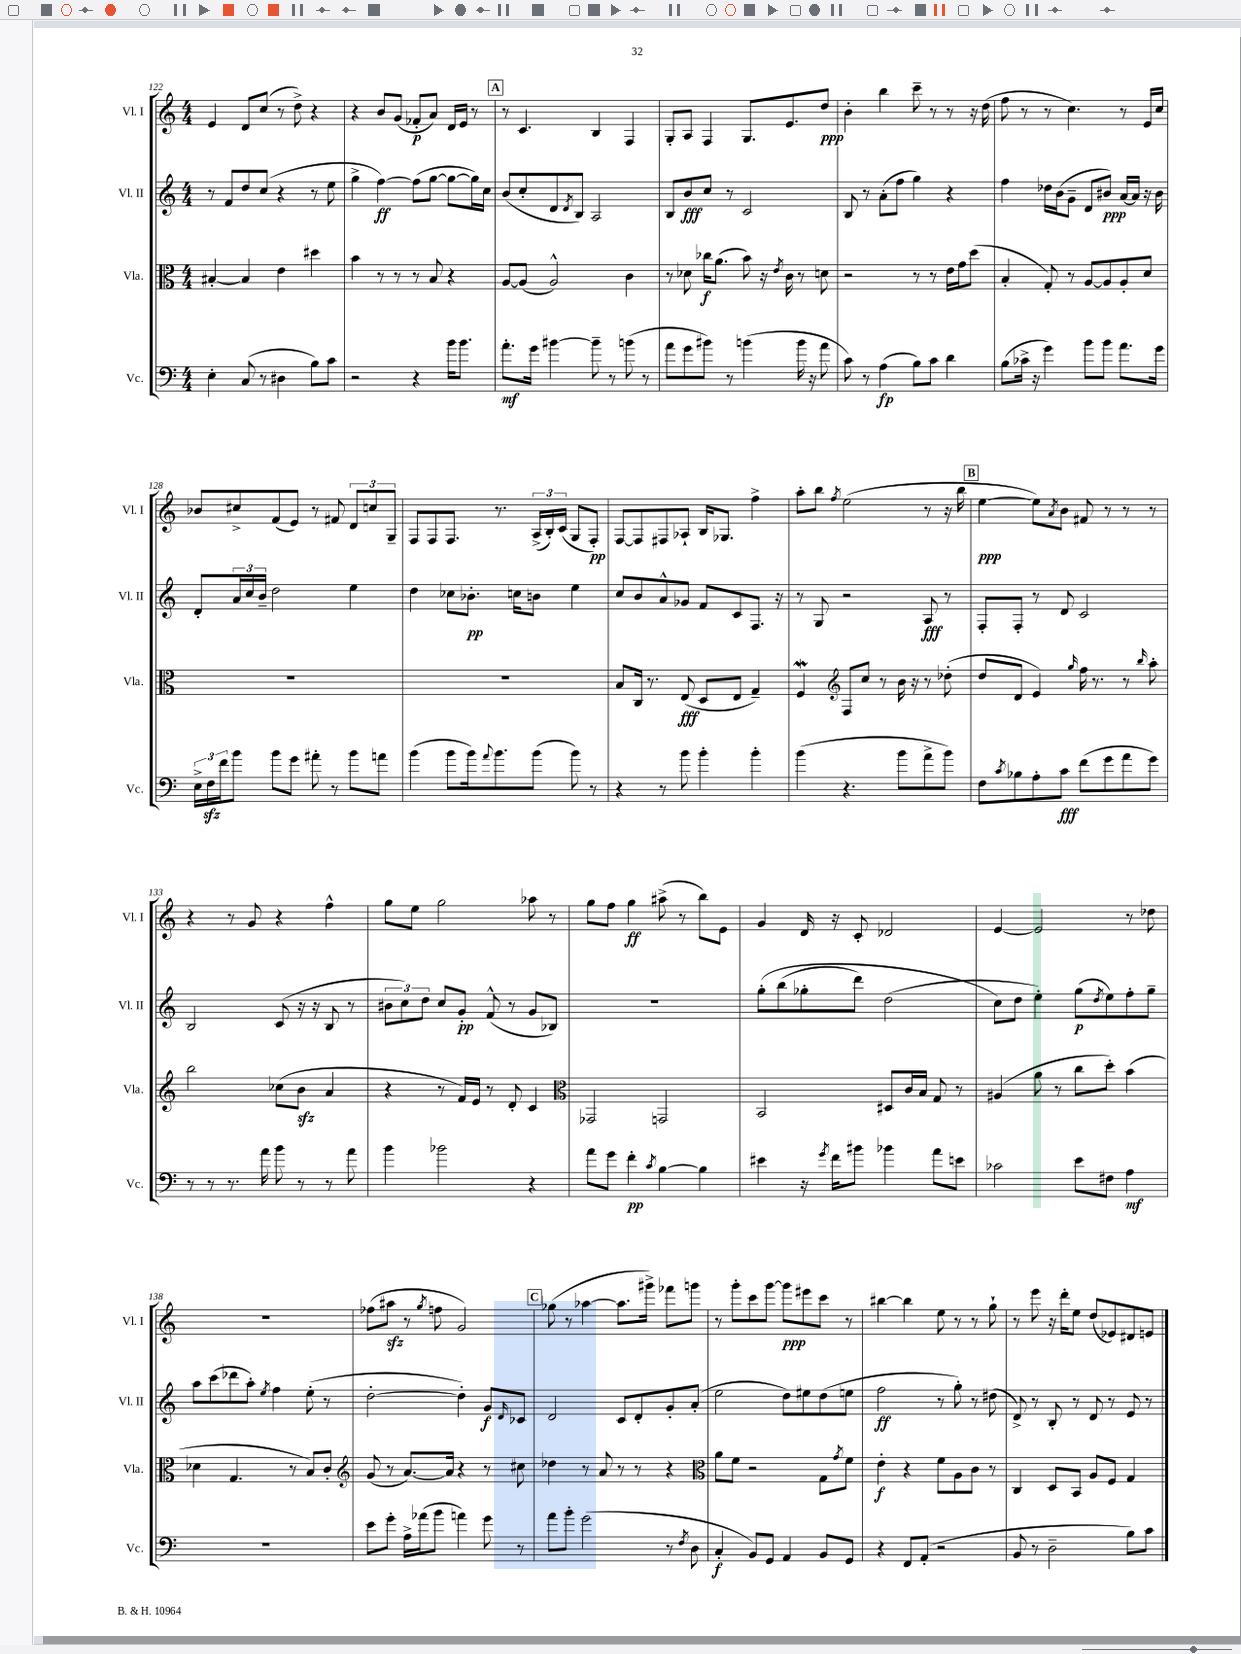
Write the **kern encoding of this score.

**kern	**dynam	**kern	**dynam	**kern	**dynam	**kern	**dynam
*part4	*part4	*part3	*part3	*part2	*part2	*part1	*part1
*staff4	*staff4	*staff3	*staff3	*staff2	*staff2	*staff1	*staff1
*I"Vc.	*	*I"Vla.	*	*I"Vl. II	*	*I"Vl. I	*
*I'Vc.	*	*I'Vla.	*	*I'Vl. II	*	*I'Vl. I	*
*clefF4	*	*clefC3	*	*clefG2	*	*clefG2	*
*k[]	*	*k[]	*	*k[]	*	*k[]	*
*M4/4	*	*M4/4	*	*M4/4	*	*M4/4	*
=122	=122	=122	=122	=122	=122	=122	=122
4E'\	.	[4B#X'/	.	8r	.	4e/	.
.	.	.	.	8f/L	.	.	.
(8C/	.	4B#/]	.	8dd/	.	8d/L	.
8r	.	.	.	(8cc/J	.	(8cc/J	.
4D#X\	.	4e\	.	4r	.	8r	.
.	.	.	.	.	.	8dd^\)	.
8B\L)	.	4dd#X\	.	8r	.	4r	.
8c\J	.	.	.	8ee\	.	.	.
=123	=123	=123	=123	=123	=123	=123	=123
2r	.	4b\	.	4gg^\	.	4r	.
.	.	8r	.	[4ff\)	ff	8b/L	.
.	.	8r	.	.	.	(8g/J	.
4r	.	8r	.	(8ff\L]	.	8f-X'/L	p
.	.	8B/	.	[8gg\J	.	8a/J)	.
16b\KL	.	4r	.	8gg\L_	.	16d/LL	.
8.b\J	.	.	.	.	.	16e/JJ	.
.	.	.	.	16gg\L])	.	8r	.
.	.	.	.	16cc\JJ	.	.	.
!!LO:REH:place=s1:t=A
=124	=124	=124	=124	=124	=124	=124	=124
8.a'\L	mf	[8A/L	.	(8b/L	.	8r	.
.	.	(8A/J]	.	8cc'/	.	4.c/	.
16g\Jk	.	.	.	.	.	.	.
[4b#X\	.	2A^^/)	.	8d/	.	.	.
.	.	.	.	8qd/	.	.	.
.	.	.	.	8B/J)	.	.	.
8b#~\]	.	.	.	2A/	.	4B/	.
8r	.	.	.	.	.	.	.
(8bn\	.	4c\	.	.	.	4F/	.
8r	.	.	.	.	.	.	.
=125	=125	=125	=125	=125	=125	=125	=125
8a\L	.	8r	.	8B/L	.	8G'/L	.
8g\	.	8d-X\	.	8b/	fff	8A/J	.
8b#X\J)	.	16cc-X\KL	f	8cc/J	.	4F/	.
.	.	(8.a\J	.	.	.	.	.
8r	.	.	.	8r	.	.	.
(4bn\	.	8b\)	.	2c/	.	8.G/L	.
.	.	16r	.	.	.	.	.
.	.	8qe/	.	.	.	.	.
.	.	16c\	.	.	.	8.e/	.
16b\	.	8r	.	.	.	.	.
16r	.	.	.	.	.	.	.
8a\	.	8dn\	.	.	.	8dd/J	ppp
=126	=126	=126	=126	=126	=126	=126	=126
8c\)	.	2r	.	8B/	.	4b'\	.
8r	.	.	.	8r	.	.	.
(4A\	fp	.	.	(8a'\L	.	4bb\	.
.	.	.	.	8ff\J	.	.	.
8B\L)	.	8r	.	4gg\)	.	8ccc~\	.
8c\J	.	8r	.	.	.	8r	.
4d\	.	16e\LL	.	4r	.	8r	.
.	.	16g\J	.	.	.	.	.
.	.	(8dd\J	.	.	.	16r	.
.	.	.	.	.	.	(16dd\	.
=127	=127	=127	=127	=127	=127	=127	=127
(8B\L	.	4B'/	.	4ff\	.	8ff\	.
16c-X^\Jk	.	.	.	.	.	8r	.
16r	.	.	.	.	.	.	.
4g\)	.	8G'/)	.	16dd-X\LL	.	8r	.
.	.	.	.	(16b\J	.	.	.
.	.	8r	.	8g~\J	.	4.cc\)	.
8b\L	.	[8A/L	.	8d/L	.	.	.
8b\J	.	8A/]	.	8b#X/J)	ppp	.	.
8.a\L	.	8A'/	.	[16a/LL	.	8r	.
.	.	.	.	16a/JJ]	.	.	.
.	.	8d/J	.	16r	.	16e/LL	.
16g\Jk	.	.	.	16b#\	.	16cc/JJ	.
!!LO:LB:g=z
=128	=128	=128	=128	=128	=128	=128	=128
24E^\LL	.	1r	.	8d'/L	.	8b-X/L	.
24Fzz\	.	.	.	.	.	.	.
24f\J	.	.	.	.	.	.	.
8b\J	.	.	.	24a/L	.	8cc#X^/	.
.	.	.	.	24cc/	.	.	.
.	.	.	.	24b~/JJ	.	.	.
8b\L	.	.	.	2dd\	.	(8f/	.
8g\J	.	.	.	.	.	8e/J)	.
8a#X'\	.	.	.	.	.	8r	.
8r	.	.	.	.	.	8f#X/	.
8b\L	.	.	.	4ee\	.	12d/L	.
.	.	.	.	.	.	12ccn/	.
8an\J	.	.	.	.	.	.	.
.	.	.	.	.	.	12G~/J	.
=129	=129	=129	=129	=129	=129	=129	=129
(4b\	.	1r	.	4dd\	.	8F/L	.
.	.	.	.	.	.	8F/	.
8b\L	.	.	.	8cc-X\L	.	8.F/J	.
16b\k)	.	.	.	8.b-X'\J	pp	.	.
8qqa/	.	.	.	.	.	.	.
8.b\	.	.	.	.	.	8.r	.
.	.	.	.	16ccn\KL	.	.	.
(8b\J	.	.	.	8bn\J	.	(24A^/LL	.
.	.	.	.	.	.	24B'/)	.
.	.	.	.	.	.	(24c/JJ	.
8b\)	.	.	.	4ee\	.	8G/L	.
8r	.	.	.	.	.	8F'/J)	pp
=130	=130	=130	=130	=130	=130	=130	=130
4r	.	8B/L	.	8cc/L	.	[8F/L	.
.	.	16C/Jk	.	8b/	.	8F/]	.
.	.	8.r	.	.	.	.	.
8r	.	.	.	8a^^/	.	8F#X/	.
8b\	.	(8E/	fff	8g-X/J	.	8A-X`/J	.
4b'\	.	8D/L	.	8f/L	.	16B/KL	.
.	.	.	.	.	.	8.G-X/J	.
.	.	8E/J	.	8c/	.	.	.
4b'\	.	4G~/)	.	8.F/J	.	4ff^\	.
.	.	.	.	16r	.	.	.
=131	=131	=131	=131	=131	=131	=131	=131
(4b\	.	4Fw/	.	8r	.	8aa'\L	.
.	.	.	.	8G/	.	8bb\J	.
*	*	*clefG2	*	*	*	*	*
.	.	.	.	.	.	8qff/	.
4.r	.	8F/L	.	2r	.	(2ee\	.
.	.	8cc/J	.	.	.	.	.
.	.	8r	.	.	.	.	.
8b\L	.	16b\	.	.	.	.	.
.	.	16r	.	.	.	.	.
8a^\	.	8r	.	8A/	fff	8r	.
8b\J)	.	(8dd-X'\	.	8r	.	16r	.
.	.	.	.	.	.	16bb\	.
!!LO:REH:place=s1:t=B
=132	=132	=132	=132	=132	=132	=132	=132
8F\L	.	8dd/L	.	8F'/L	.	[4ee\	ppp
8qc/	.	.	.	.	.	.	.
8B-X\	.	8d/J	.	8F'/J	.	.	.
8A'\	.	4e/)	.	8r	.	8ee\L])	.
.	.	.	.	.	.	8qa/	.
8c\J	fff	.	.	8d/	.	8b\J	.
.	.	16qqgg/	.	.	.	.	.
(8f\L	.	16ff\	.	2c/	.	8f#X/	.
.	.	8.r	.	.	.	.	.
8g\	.	.	.	.	.	8r	.
8a\	.	8r	.	.	.	8r	.
.	.	16qqbb/	.	.	.	.	.
8g\J)	.	8aa'\	.	.	.	8r	.
!!LO:LB:g=z
=133	=133	=133	=133	=133	=133	=133	=133
8r	.	2bb\	.	2B/	.	4r	.
8r	.	.	.	.	.	.	.
8.r	.	.	.	.	.	8r	.
.	.	.	.	.	.	8g/	.
16a\	.	.	.	.	.	.	.
8b\	.	(8cc-X\L	.	(8c/	.	4r	.
8r	.	8bzz\J	.	16r	.	.	.
.	.	.	.	16r	.	.	.
8r	.	4a/	.	8B/	.	4ff^^\	.
8a\	.	.	.	8r	.	.	.
=134	=134	=134	=134	=134	=134	=134	=134
4b\	.	4r	.	12b#X\L	.	8gg\L	.
.	.	.	.	12cc\)	.	.	.
.	.	.	.	.	.	8ee\J	.
.	.	.	.	12dd\J	.	.	.
2b-X\	.	8r	.	8cc/L	.	2gg\	.
.	.	16f/LL)	.	8g'/J	pp	.	.
.	.	16e/JJ	.	.	.	.	.
.	.	8r	.	(8f^^/	.	.	.
.	.	8d'/	.	8r	.	.	.
4r	.	4c/	.	8g/L	.	8aa-X\	.
.	.	.	.	8B-X/J)	.	8r	.
=135	=135	=135	=135	=135	=135	=135	=135
*	*	*clefC3	*	*	*	*	*
8a\L	.	2GG-X/	.	1r	.	8gg\L	.
8g\J	.	.	.	.	.	8ff\J	.
4f'\	pp	.	.	.	.	4gg\	ff
8qc/	.	.	.	.	.	.	.
[4B\	.	2GGn/	.	.	.	(8aa#X^\	.
.	.	.	.	.	.	8r	.
4B\]	.	.	.	.	.	8bb\L)	.
.	.	.	.	.	.	8e\J	.
=136	=136	=136	=136	=136	=136	=136	=136
4e#X\	.	2BB/	.	(8gg'\L	.	4g/	.
.	.	.	.	(8bb\	.	.	.
16r	.	.	.	8gg-X'\	.	16d/	.
8qg/	.	.	.	.	.	.	.
16f\KL	.	.	.	.	.	16r	.
8b#X\J	.	.	.	8ddd\J)	.	8c'/	.
4b-X\	.	8D#X/L	.	(2dd\	.	2d-X/	.
.	.	16c/L	.	.	.	.	.
.	.	16B/JJ	.	.	.	.	.
8a\L	.	8G/	.	.	.	.	.
8en\J	.	8r	.	.	.	.	.
=137	=137	=137	=137	=137	=137	=137	=137
2c-X\	.	(4A#X/	.	8cc\L)	.	[4e/	.
.	.	.	.	8dd\J	.	.	.
.	.	8a\	.	4ee'\)	.	2e/]	.
.	.	8r	.	.	.	.	.
8e\L	.	8cc\L	.	(8gg\L	p	.	.
.	.	.	.	8qdd/	.	.	.
8F#X\J	.	8dd'\J)	.	8ee\)	.	.	.
4A\	mf	(4b\	.	8ff'\	.	8r	.
.	.	.	.	8gg~\J	.	8dd-X\	.
!!LO:LB:g=z
=138	=138	=138	=138	=138	=138	=138	=138
1r	.	4d-X\	.	8aa\L	.	1r	.
.	.	.	.	(8ccc\	.	.	.
.	.	4.G/	.	8ddd-X\	.	.	.
.	.	.	.	8aa'\J)	.	.	.
.	.	.	.	8qee/	.	.	.
.	.	.	.	4ff\	.	.	.
.	.	8r	.	.	.	.	.
.	.	8B/L)	.	(8ee'\	.	.	.
.	.	8c'/J	.	8r	.	.	.
=139	=139	=139	=139	=139	=139	=139	=139
*	*	*clefG2	*	*	*	*	*
8e\L	.	(8g/	.	[2dd'\	.	(8ff-X\L	.
8g'\J	.	8r	.	.	.	8aa#Xzz\J	.
16A^\LL	.	[8.a/L)	.	.	.	8r	.
(16a-X\J	.	.	.	.	.	.	.
.	.	.	.	.	.	8qgg/	.
8b\J	.	.	.	.	.	8ffn\	.
.	.	16a/Jk]	.	.	.	.	.
4an\)	.	4r	.	4dd'\])	.	2g/)	.
8g\	.	8r	.	8g/L	f	.	.
.	.	.	.	16qqd/	.	.	.
8r	.	8cc#X\	.	8c-X/J	.	.	.
!!LO:REH:place=s1:t=C
=140	=140	=140	=140	=140	=140	=140	=140
8a\L	.	4dd-X\	.	2d/	.	(8gg-X\	.
8b'\J	.	.	.	.	.	8r	.
(2g\	.	8r	.	.	.	[4aa-X\	.
.	.	8a/	.	.	.	.	.
.	.	8r	.	8c/L	.	8.aa-\L]	.
.	.	8r	.	8d'/	.	.	.
.	.	.	.	.	.	16ggg#X^\Jk)	.
8r	.	4r	.	8g'/	.	8fff-X\L	.
8qF/	.	.	.	.	.	.	.
8D\	.	.	.	(8a'/J	.	8gggn\J	.
=141	=141	=141	=141	=141	=141	=141	=141
*	*	*clefC3	*	*	*	*	*
4C'/	f	8a\L	.	2ee\	.	8r	.
.	.	8f\J	.	.	.	8ggg'\L	.
8BB/L)	.	2r	.	.	.	8ccc\	.
8GG/J	.	.	.	.	.	[8ggg\J	.
4AA/	.	.	.	8dd\L)	.	8ggg\L]	ppp
.	.	.	.	8ee#X\	.	8eee#X\	.
8BB/L	.	8G\L	.	(8dd\	.	8ccc\J	.
.	.	8qg/	.	.	.	.	.
8GG/J	.	8f\J	.	8een\J	.	8r	.
=142	=142	=142	=142	=142	=142	=142	=142
4r	.	4e'\	f	2ff\	ff	[4bb#X\	.
8FF/L	.	4r	.	.	.	4bb#\]	.
(8AA'/J	.	.	.	.	.	.	.
2r	.	8f\L	.	8r	.	8ee\	.
.	.	8A\	.	8gg'\)	.	8r	.
.	.	8c\J	.	8r	.	8r	.
.	.	8r	.	(8dd#X\	.	8gg`\	.
=143	=143	=143	=143	=143	=143	=143	=143
8BB/	.	4C/	.	8d^/)	.	8r	.
8r	.	.	.	8r	.	8eee\	.
2D~\	.	8D/L	.	8B'/	.	16r	.
.	.	.	.	.	.	16ddd'\KL	.
.	.	8BB/J	.	8r	.	8ee\J	.
.	.	8A/L	.	8d/	.	(8dd/L	.
.	.	8F/J	.	8r	.	8e-X/)	.
8B\L)	.	4G/	.	8e/	.	8d#X/	.
8c\J	.	.	.	8r	.	8en/J	.
==	==	==	==	==	==	==	==
*-	*-	*-	*-	*-	*-	*-	*-
